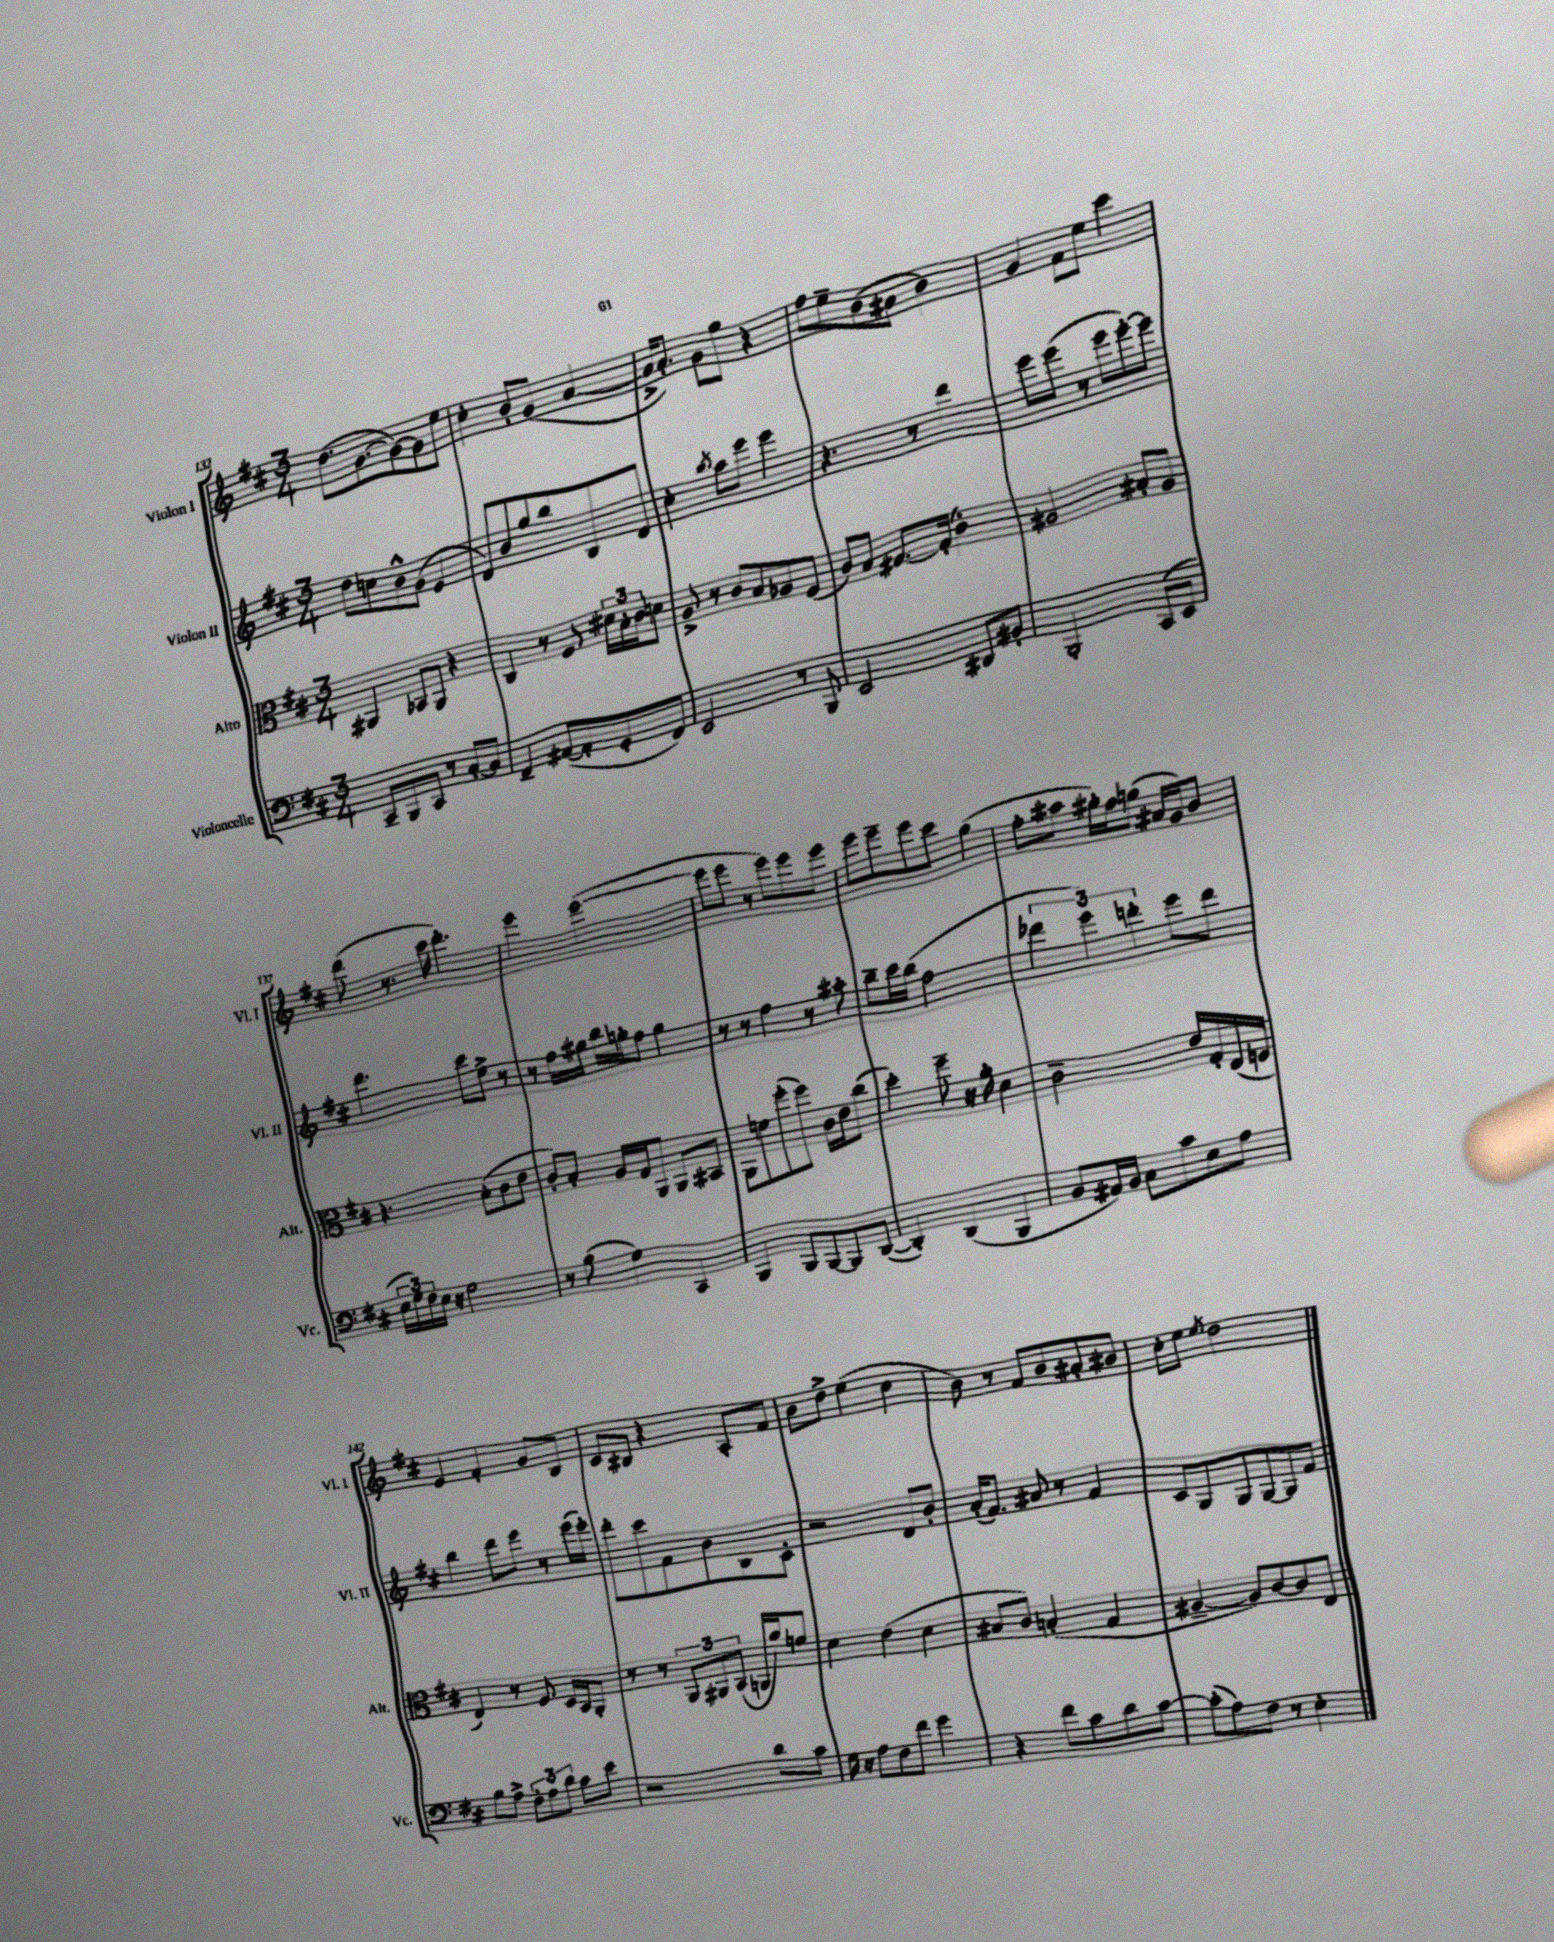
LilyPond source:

<<
\new StaffGroup <<
\new Staff = "s0" \with { instrumentName = "Violon I" shortInstrumentName = "Vl. I" } {
    \clef treble \key d \major \numericTimeSignature \time 3/4
    d''8.( g'8.~ g'8~) g'8 e''8 |
    cis''4-. b'8-. g'8( a'4~ |
    a'16-> a'8.-.) g'8 g''8 r4 |
    fis''8 e''8-- b'8( ais'8 b'4) |
    g'4 fis'8 e''8 cis'''4 |
    d'''8( r8. cis'''16 d'''4.-.) |
    e'''4 e'''2~( |
    e'''8 e'''8 r8 e'''8) e'''8 e'''8 |
    e'''8 e'''8-- e'''8 cis'''8 g''4( |
    fis''8-. ais''8 gis''16-.) fis''16 g''8( ais'16 g'16) b'8 |
    e'4 fis'4-. g'8 b8 |
    cis'8 bis8 r4 a8-. fis'8 |
    b'8 d''8-> e''4( cis''4 |
    b'8) r8 fis'8 b'8 ais'8-. bis'8 |
    cis''8-. e''8 \acciaccatura { e''8 } d''2 \bar "|." |
}
\new Staff = "s1" \with { instrumentName = "Violon II" shortInstrumentName = "Vl. II" } {
    \clef treble \key d \major \numericTimeSignature \time 3/4
    d''8 c''8 b'8-^ g'8( e'4 |
    d'8) b'8 g''8 b''8 b8 d'8 |
    cis''4-. \acciaccatura { b''8 } a''8 e'''8 e'''4 |
    r4. r8 d'''4 |
    e'''8 e'''8( r8 e'''8 e'''8~-.) e'''8 |
    d'''4. cis'''8 e''8-> r8 |
    r8 fis''16 gis''16 b''16 g''16-. fis''8 g''4 |
    r8 r8 fis''4 r8 ais''8-. |
    b''8-- cis'''16 b''16( fis''2 |
    \tuplet 3/2 { des'''4 e'''4) d'''4-. } e'''8 d'''8 |
    b''4 d'''8 e'''8 r8 e'''16( e'''16-.) |
    d'''8-. cis'''8 fis'8 b'8 b8 cis'8-. |
    r2 d'8 b'8-. |
    a'16-.( fis'8.) ais'8 r8 fis'4 |
    cis'8 g8 g8 g8~ g8 fis'8 \bar "|." |
}
\new Staff = "s2" \with { instrumentName = "Alto" shortInstrumentName = "Alt." } {
    \clef alto \key d \major \numericTimeSignature \time 3/4
    ais,4 bes,8 ais,8 r4 |
    cis4 r8 fis8 \tuplet 3/2 { dis'16 b16-. cis'16 } d'8 |
    a8-> r8 cis'8 b8 aes8 fis8( |
    cis'8) b8 gis8.~ gis16-.( cis'4-.) |
    ais2 bis8-. ais8 |
    r4. b8-.( cis'8 e'8 |
    cis'8-.) b8-. a16 g16 a,8 a,8 bis,8 |
    a,8 f'8 fis''8-.( fis''8) cis'16 e'16 cis''8( |
    d''4-.) fis''8-- r16 a'16-. d'4 |
    cis'2-- e'16 g16-. e16( f16 |
    e4) r8 fis8 d16 b,16 a,8-. |
    r8 r8 \tuplet 3/2 { a,8 ais,8 b,8( } a,16 a'16) f'8 |
    d'4 e'4( d'4 |
    bis8 cis'8) b4-.( g4 |
    ais4~-- ais8) cis'8~ cis'8 e8 \bar "|." |
}
\new Staff = "s3" \with { instrumentName = "Violoncelle" shortInstrumentName = "Vc." } {
    \clef bass \key d \major \numericTimeSignature \time 3/4
    cis,8-- b,,8 cis,8 r8 cis8~-. cis8 |
    fis,4-- ais,8~( ais,8-. g,8-. fis,8) |
    e,2 r8 b,,8 |
    e,2 dis,8 bis,8-. |
    b,,2-. cis,8( e,8 |
    \tuplet 3/2 { e16 g16) fis16 } e16 r16 g2 |
    r8 b8( g4) cis,4 |
    b,,4 b,,8 b,,8~ b,,8 d,8~( |
    d,4-.) d,4( b,,4 |
    b,8 ais,16) b,16 cis8 cis'8 e8 a8 |
    b8 a8-> \tuplet 3/2 { fis8-. a8 d'8 } cis'8 e'8 |
    r2 d'8 cis'8 |
    g16 r16 a8 fis8 fis'8 g'4 |
    r4 fis'8 cis'8 d'8 cis'8~ |
    cis'8-.( a8) fis8 r8 e4-. \bar "|." |
}
>>
>>
\layout { \context { \Score currentBarNumber = #132 } }
